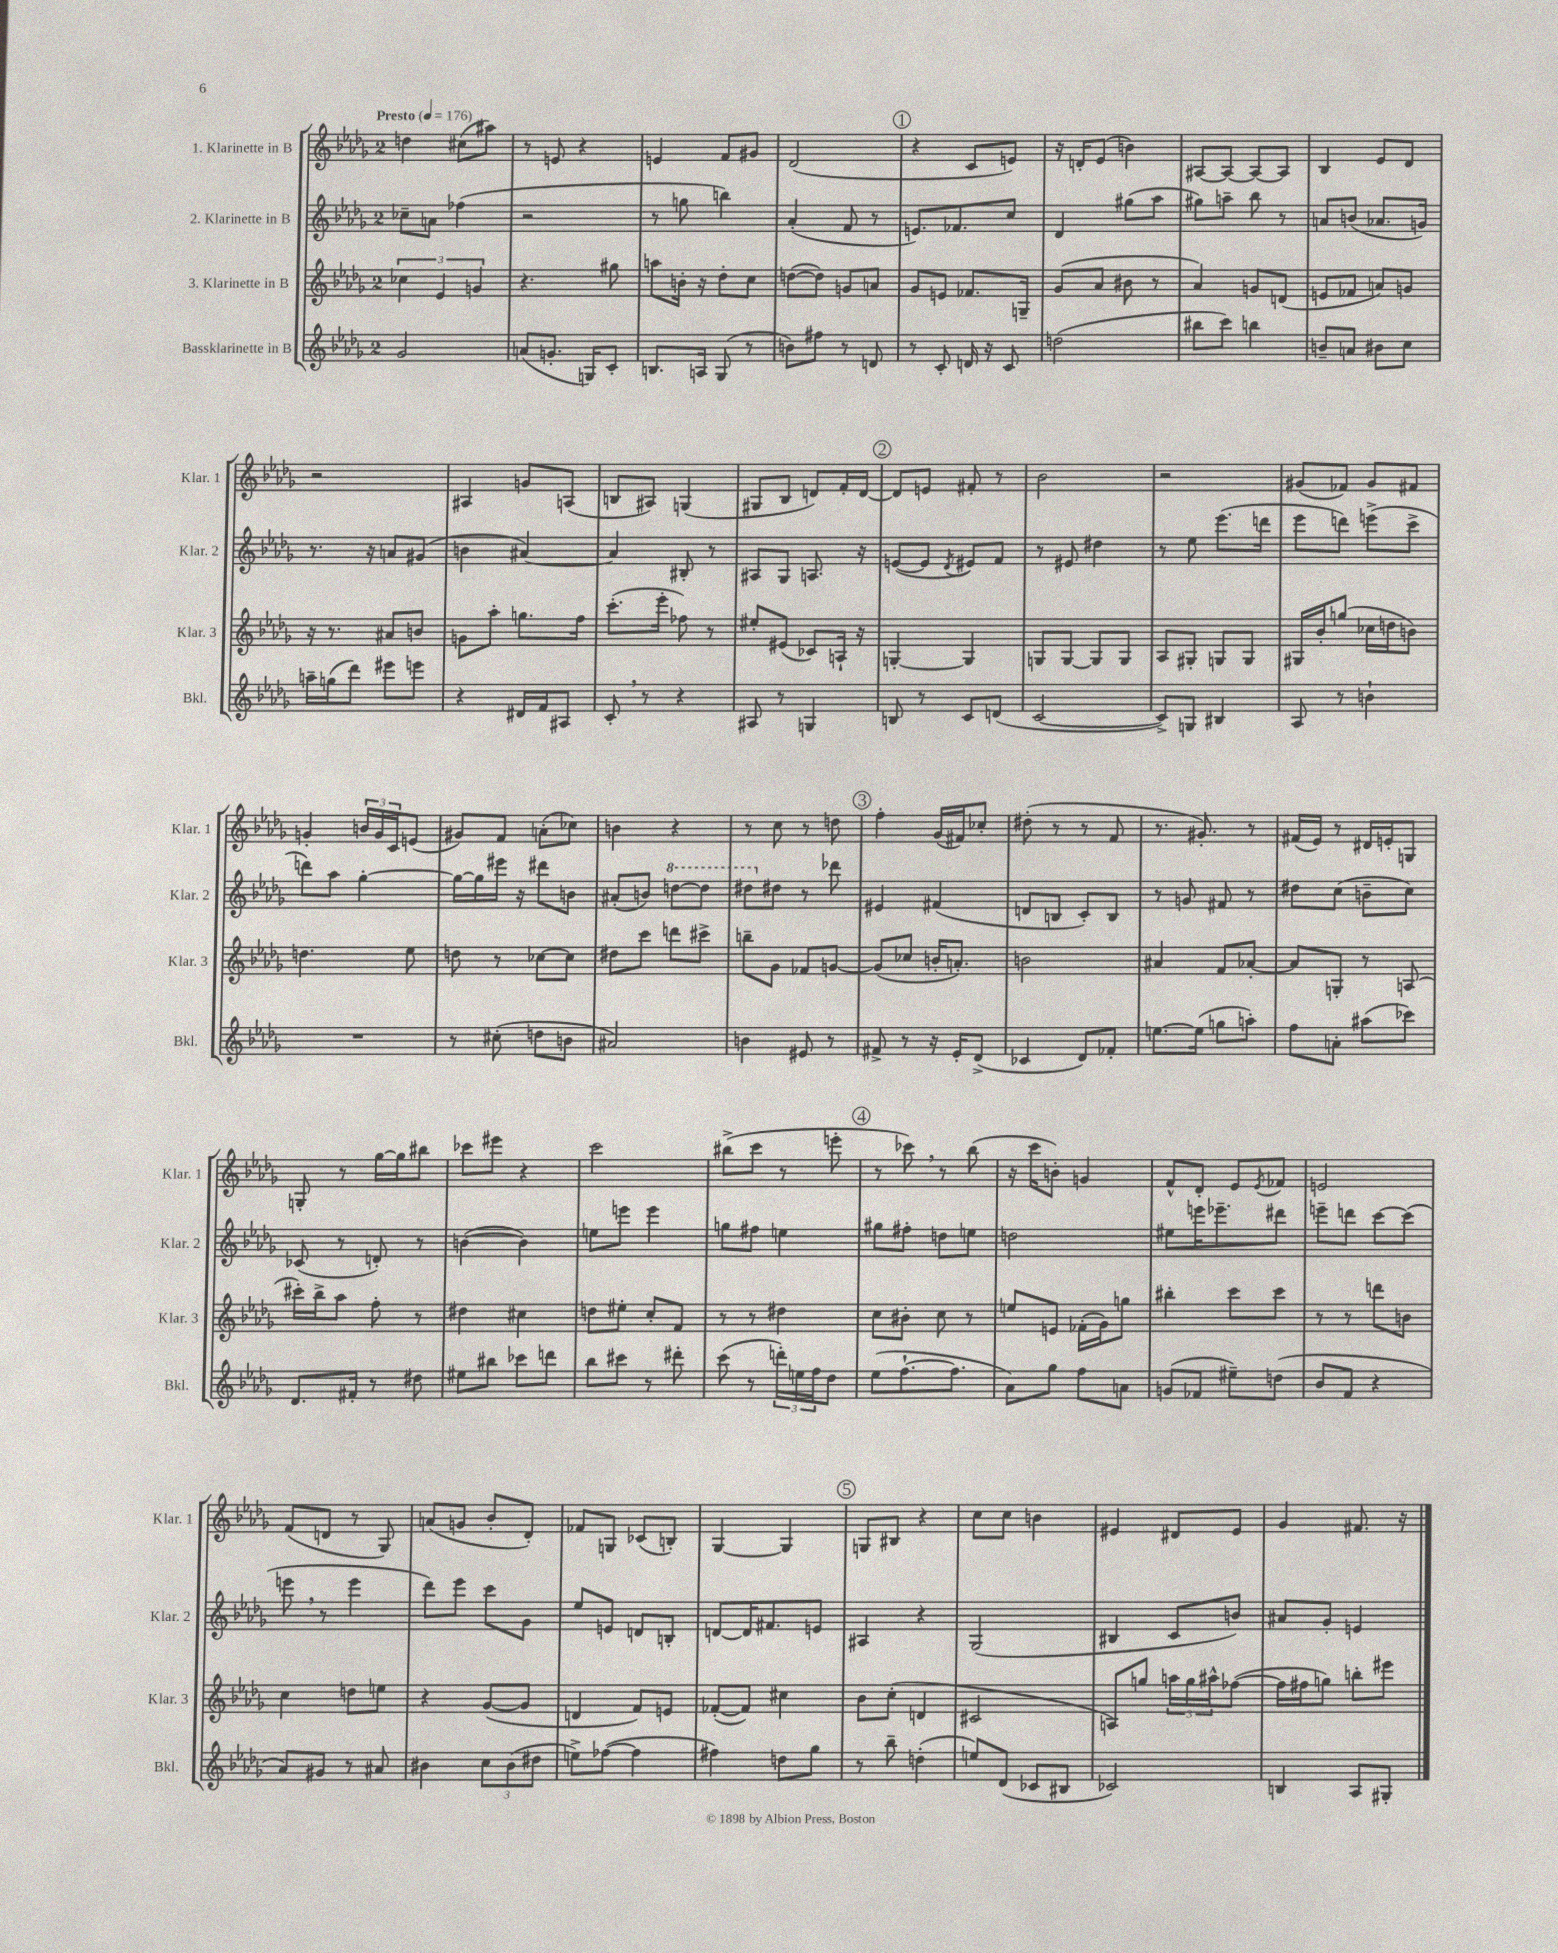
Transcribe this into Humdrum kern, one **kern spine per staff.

**kern	**kern	**kern	**kern
*staff4	*staff3	*staff2	*staff1
*clefG2	*clefG2	*clefG2	*clefG2
*k[b-e-a-d-g-]	*k[b-e-a-d-g-]	*k[b-e-a-d-g-]	*k[b-e-a-d-g-]
*M2/4	*M2/4	*M2/4	*M2/4
*MM176	*MM176	*MM176	*MM176
2g-/	6cc-\	8cc-~\L	4dd\
.	.	8a\J	.
.	6e-/	.	.
.	.	(4ff-\	(8cc#\L
.	6g/	.	.
.	.	.	8aa#\J)
=	=	=	=
(8a/L	4.r	2r	8r
8.g'/J	.	.	8e/
.	.	.	4r
16G/LK)	.	.	.
8c'/J	8gg#\	.	.
=	=	=	=
8.B/L	8aa\L	8r	4e/
.	16b'\Jk	8gg\	.
16A/Jk	16r	.	.
(8G-/	8dd-'\L	4bb\)	8f/L
8r	8cc\J	.	8g#/J
=	=	=	=
8b\L)	([8dd\L	(4a-'/	(2d-/
8ff#\J	8dd\]J)	.	.
8r	8g/L	8f/	.
8d/	8a/J	8r	.
=	=	=	=
8r	8g-/L	8.e/L)	4r
8c'/	8e/J	.	.
.	.	8.f-/	.
16d/	8.f-/L	.	8c/L
16r	.	.	.
8c/	.	8cc/J	8e/J)
.	16G~/Jk	.	.
=	=	=	=
(2dd\	(8g-/L	4d-/	16r
.	.	.	16d'/LK
.	8a-/J	.	(8e-/J
.	8b#\	(8gg#\L	4b\)
.	8r	8aa-\J	.
=	=	=	=
8bb#\L	4a-/)	8gg#\L)	[8A#/L
8ccc\J)	.	8aa~\J	8A#/_J
4bb\	8g/L	8bb-\	8A#/_L
.	(8d/J	8r	8A#/]J
=	=	=	=
8b~/L	8e/L	8a/L	4B-/
8a/J	8f-/J	(8b/J	.
8b#\L	8a/L)	8.a-/L	8e-/L
8cc\J	8g/J	.	8d-/J
.	.	16g/Jk)	.
=	=	=	=
16aa~\LL	16r	8.r	2r
(16gg\J	8.r	.	.
8ddd-\J)	.	.	.
.	.	16r	.
8eee#\L	8a#/L	8a/L	.
8eee\J	8b/J	(8g#/J	.
=	=	=	=
4r	8g\L	4b\	4A#/
.	8aa-'\J	.	.
16d#/LL	8.gg\L	[4a#/)	8g/L
16f/J	.	.	.
8A#/J	.	.	(8A/J
.	16ff\Jk	.	.
=	=	=	=
8c'/	(8.ccc'\L	4a#/]	8B/L
8r	.	.	8A#/J)
.	16eee-'\Jk	.	.
4r	8ff-\)	8B#'/	(4G/
.	8r	8r	.
=	=	=	=
8A#/	8ee#'/L	8A#/L	8G#/L
8r	(8e#/J	8G-/J	8B-/J
4G/	8c-/L)	8.A/	8d/L)
.	16A`/Jk	.	16f'/L
.	16r	16r	[16d/JJ
=	=	=	=
8B/	[4G'/	([8e/L	8d/]L
8r	.	8e/]J	8e/J
.	.	8qd-/	.
8c/L	4G/]	8e#/L)	8f#'/
(8d/J	.	8f/J	8r
=	=	=	=
[2c/	8G/L	8r	2b-\
.	[8G/J	8e#/	.
.	8G/]L	4dd#\	.
.	8G/J	.	.
=	=	=	=
8c^/]L)	8A-/L	8r	2r
8G/J	8G#'/J	8ee-\	.
4B#/	8G/L	(8.eee-\L	.
.	8G/J	.	.
.	.	16ddd\Jk	.
=	=	=	=
8A-/	16G#/LL	8eee-\L	(8g#/L
.	16b-'/J	.	.
8r	(8gg/J	8ddd\J)	8f-/J)
4b`\	16cc-\LL	(8eee^\L	8g#/L
.	16dd\J	.	.
.	8b\J)	8ccc^\J	8f#/J
=	=	=	=
2r	4.dd\	8ddd\L)	4g'/
.	.	8aa-\J	.
.	.	[4gg-'\	24b/LL
.	.	.	24g/
.	.	.	24c/J
.	8ee-\	.	(8e/J
=	=	=	=
8r	8dd\	16gg-\_LL	8g#/L)
.	.	16gg-\]	.
(8cc#'\	8r	16eee#\JJ	8f/J
.	.	16r	.
8dd\L	[8cc-\L	8ddd#\L	(8a'\L
8b\J	8cc-\]J	8b\J	8cc-\J)
=	=	=	=
2a#/)	8dd#\L	(8a#'/L	4b\
.	8ccc\J	8b/J)	.
.	8ddd\L	[8ddd\L	4r
.	8ccc#^\J	8ddd\]J	.
=	=	=	=
4b\	8bb~\L	8ddd#\L	8r
.	8g-\J	8dd#\J	8cc\
8e#/	8f-/L	8r	8r
8r	[8g/J	8ddd-\	8dd\
=	=	=	=
8f#^/	(8g/]L	4e#/	4ff'\
8r	8cc-/J	.	.
16r	16b'/LK	(4f#/	(16g-/LL
16e-'/LK	8.a'/J)	.	16f#/J)
(8d-^/J	.	.	8cc-'/J
=	=	=	=
4c-/	2b\	8d/L	(8dd#'\
.	.	8B/J	8r
8d-/L)	.	8c'/L)	8r
8f-'/J	.	8B/J	8f/
=	=	=	=
[8.ee\L	4a#/	8r	8.r
.	.	8g/	.
(16ee\]Jk	.	.	8.g#'/)
8gg\L	8f/L	8f#/	.
8aa'\J)	[8a-'/J	8r	8r
=	=	=	=
8ff\L	8a-/]L	8dd#\L	(16f#/LL
.	.	.	16e-/JJ)
8a'\J	8G'/J	(8cc\J	8r
(8aa#\L	8r	8b~\L	16d#/LL
.	.	.	16e'/J
8ccc-\J)	(8A/	8cc\J)	8G/J
=	=	=	=
8.d-/L	16ccc#'\LL)	(8c-/	8G'/
.	16bb-^\J	.	.
.	8aa-\J	8r	8r
16f#'/Jk	.	.	.
8r	8ff'\	8d'/)	[16gg-\LL
.	.	.	16gg-\]J
8dd#\	8r	8r	8bb#\J
=	=	=	=
8ee#\L	4dd#\	([4b\	8ccc-\L
8bb#\J	.	.	8eee#\J
8ccc-\L	4cc#\	4b\])	4r
8ddd\J	.	.	.
=	=	=	=
8bb-\L	8dd\L	8ee\L	2ccc\
8ccc#\J	8ee#'\J	8eee\J	.
8r	8cc'/L	4eee\	.
8ddd#'\	8f/J	.	.
=	=	=	=
(8ccc\	8r	8gg\L	(8bb#^\L
8r	8r	8ff#\J	8ccc\J
24ddd'\LL)	4dd#\	4ee\	8r
24ee\	.	.	.
24ff\J	.	.	.
8dd-\J	.	.	8eee'\
=	=	=	=
(8ee-\L	8cc\L	8gg#\L	8r
[8.ff`\	8b#'\J	8ff#'\J	8ccc-\)
.	8cc\	8dd\L	8r
8.ff\]J	.	.	.
.	8r	8ee\J	(8bb-\
=	=	=	=
8a-\L)	8ee/L	2dd\	16r
.	.	.	16ccc\LK
8gg-\J	8e/J	.	8b'\J)
8ff\L	(16f-'\LL	.	4g/
.	16g-\J)	.	.
8a\J	8gg\J	.	.
=	=	=	=
(8g/L	4bb#'\	8ee#\L	8f^^/L
8f-/J	.	16eee\K	8d-'/J
.	.	8.eee-~\	.
8ee#~\L)	8ccc\L	.	8e-/L
.	.	.	8qe-/
(8dd\J	8ccc\J	8ddd#\J	8f-/J
=	=	=	=
8b-/L	8r	8eee~\L	2e/
8f/J	8r	8ddd\J	.
4r	8ddd\L	[8ccc\L	.
.	8b\J	(8ccc\]J	.
=	=	=	=
8a-/L)	4cc\	8eee\	(8f/L
8g#/J	.	8r	8d/J
8r	8dd\L	4eee\	8r
8a#/	8ee\J	.	8G-/)
=	=	=	=
4b#\	4r	8ddd-\L)	(8a/L
.	.	8eee-\J	8g/J
12cc\L	([8g-/L	8ccc\L	8b-'/L
(12b#\	.	.	.
.	8g-/]J	8g-\J	8d-'/J)
12dd#\J	.	.	.
=	=	=	=
8ee^\L)	4d/	8ee-/L	8f-/L
([8ff-\J	.	8e/J	8G/J
4ff-\]	8f/L)	8d/L	(8c-/L
.	8e/J	8B'/J	8B'/J)
=	=	=	=
4ff#\)	([8f-'/L	[8d/L	[4G-/
.	8f-/]J)	16d/]K	.
.	.	8.f#/	.
8dd\L	4cc#\	.	4G-/]
8gg-\J	.	8e/J	.
=	=	=	=
8r	8b-\L	4A#/	8G/L
8bb-~\	(8cc'\J	.	8B#/J
(4dd'\	4d/	4r	4r
=	=	=	=
8ee/L)	2c#/	(2G-/	8cc\L
(8d-/J	.	.	8cc\J
8c-/L	.	.	4b\
8B#/J	.	.	.
=	=	=	=
2c-/)	8A/L)	4B#/	4e#/
.	8gg/J	.	.
.	24aa\LL	8c/L	8d#/L
.	24gg\	.	.
.	24aa#^^\J	.	.
.	([8ff-\J	8b/J)	8e#/J
=	=	=	=
4B/	16ff-\]LL	8a#/L	4g-/
.	16ff#\J	.	.
.	8gg\J)	8g-'/J	.
8A-/L	8bb'\L	4e/	8.f#/
8G#'/J	8eee#\J	.	.
.	.	.	16r
==	==	==	==
*-	*-	*-	*-
